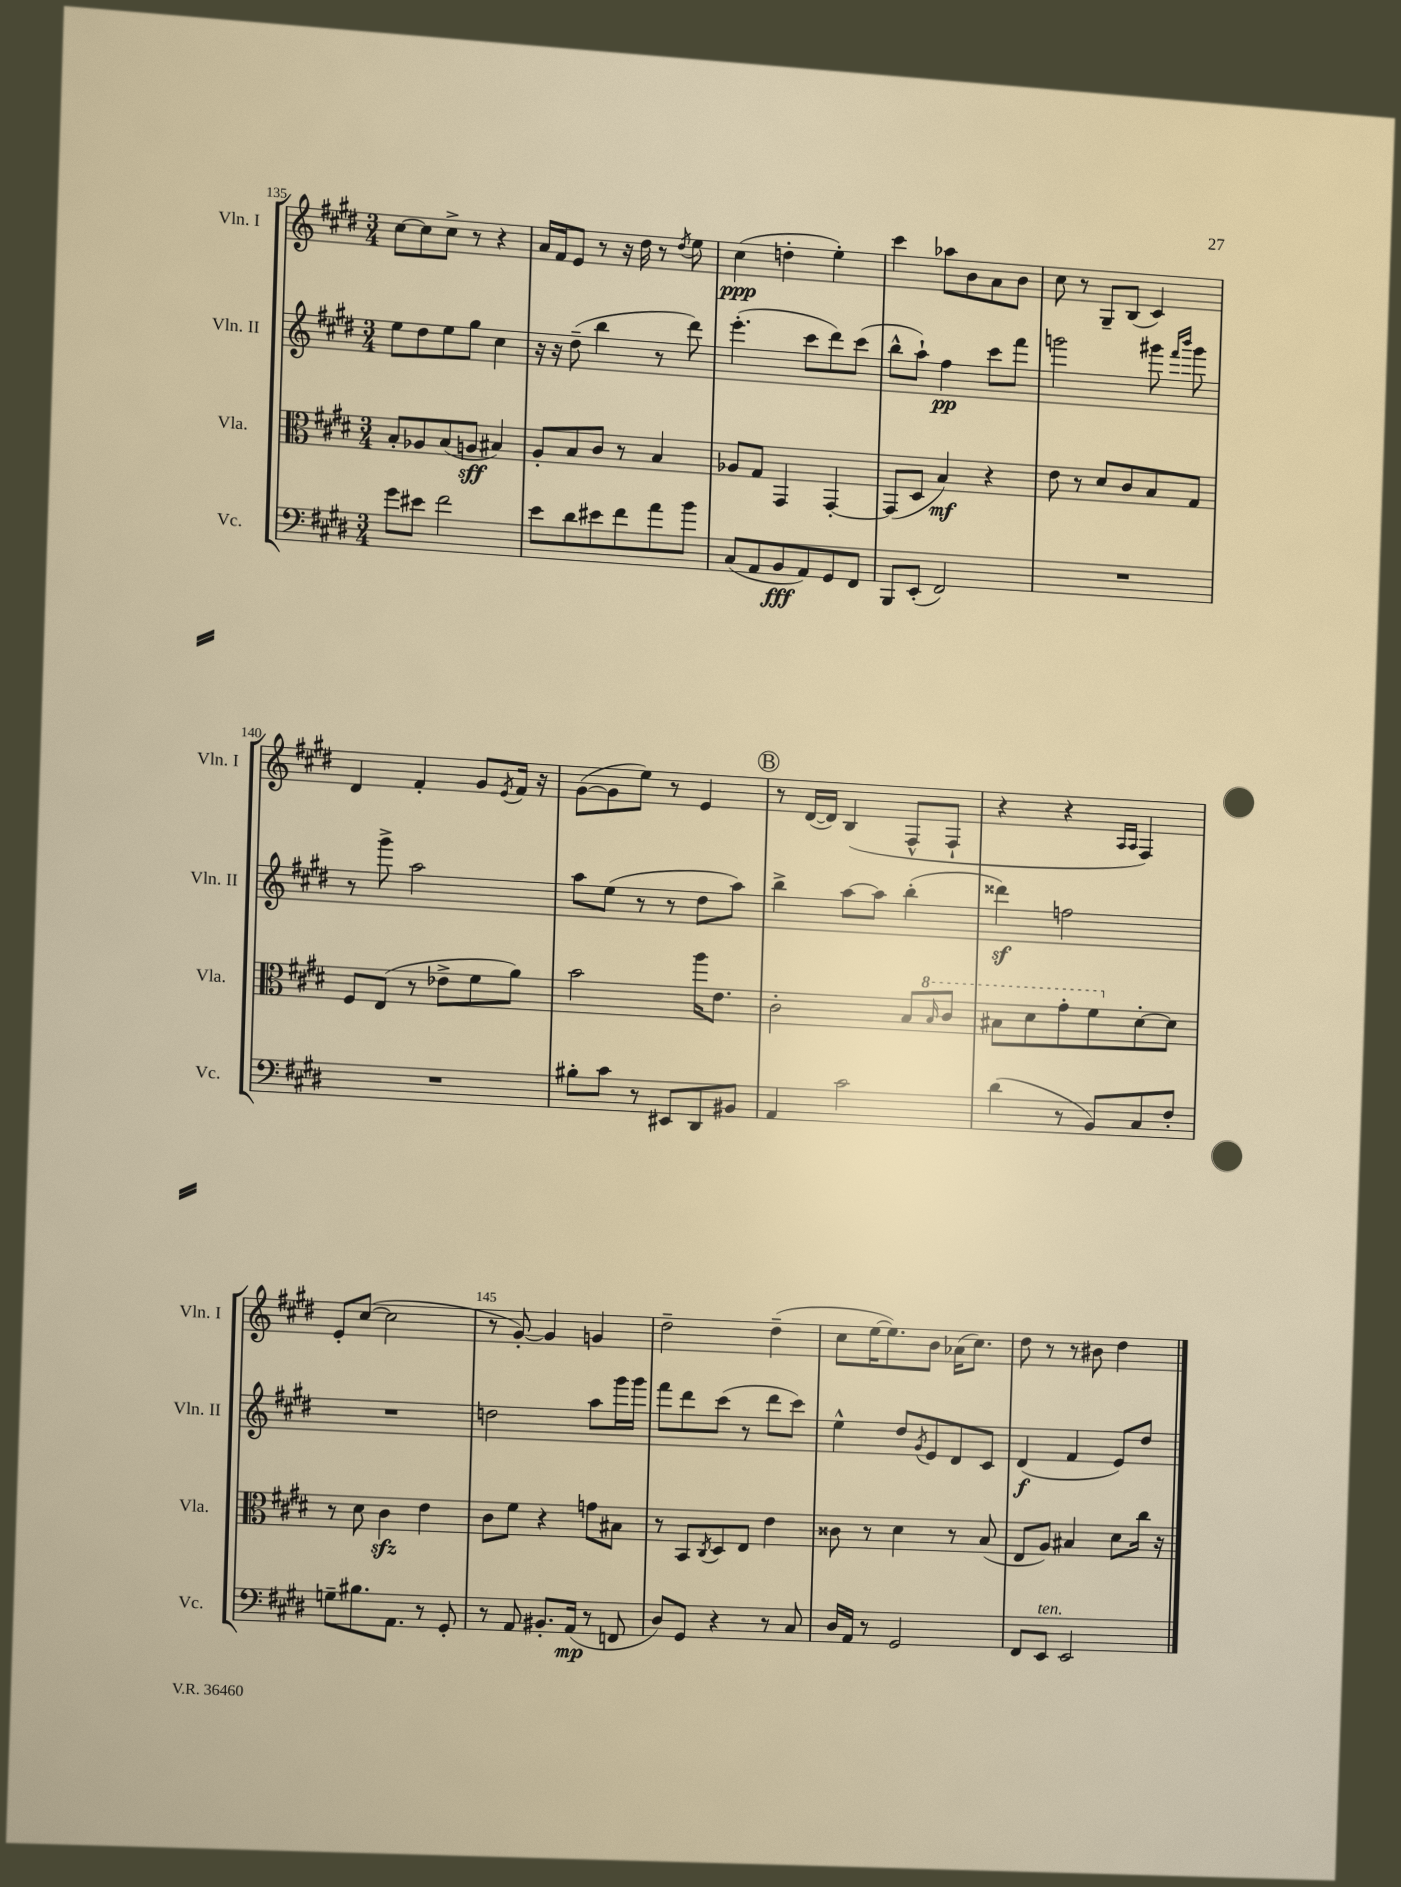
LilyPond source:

<<
\new StaffGroup <<
\new Staff = "s0" \with { instrumentName = "Vln. I" shortInstrumentName = "Vln. I" } {
    \clef treble \key e \major \numericTimeSignature \time 3/4
    cis''8~ cis''8 cis''8-> r8 r4 |
    a'16 fis'16 e'8 r8 r16 dis''16 r8 \acciaccatura { dis''8 } e''8 |
    cis''4\ppp( d''4-. e''4-.) |
    cis'''4 aes''8 b'8 a'8 b'8 |
    cis''8 r8 gis8-- b8( cis'4) |
    dis'4 fis'4-. gis'8 \acciaccatura { e'8 } fis'16 r16 |
    gis'8~( gis'8 e''8) r8 e'4 |
    \mark \markup { \circle "B" } r8 dis'16~( dis'16) b4( fis8-^ fis8-! |
    r4 r4 \grace { a16 a16 } fis4) |
    e'8-. cis''8~( cis''2 |
    r8 gis'8~-.) gis'4 g'4 |
    dis''2-- dis''4--( |
    cis''8 e''16~ e''8.) b'8 aes'16( cis''8.) |
    dis''8 r8 r8 bis'8 dis''4 \bar "|." |
}
\new Staff = "s1" \with { instrumentName = "Vln. II" shortInstrumentName = "Vln. II" } {
    \clef treble \key e \major \numericTimeSignature \time 3/4
    e''8 dis''8 e''8 gis''8 cis''4 |
    r16 r16 dis''8--( b''4 r8 dis'''8) |
    e'''4.-.( cis'''8 dis'''8) cis'''8( |
    b''8-^ a''8-!) fis''4\pp cis'''8 fis'''8 |
    g'''2 gis'''8 \grace { fis'''16 b'''16 } gis'''8 |
    r8 gis'''8-> a''2 |
    a''8 e''8( r8 r8 dis''8 a''8) |
    \mark \markup { \circle "B" } b''4-> a''8~ a''8 b''4-.( |
    disis'''4\sf) f''2 |
    R2. |
    d''2 a''8 gis'''16 gis'''16 |
    fis'''8 dis'''8 cis'''8( r8 dis'''8 cis'''8) |
    e''4-^ dis''8 \acciaccatura { gis'8 } e'8 dis'8 cis'8 |
    dis'4\f( fis'4 e'8) dis''8 \bar "|." |
}
\new Staff = "s2" \with { instrumentName = "Vla." shortInstrumentName = "Vla." } {
    \clef alto \key e \major \numericTimeSignature \time 3/4
    b8-. aes8 b8( a8\sff bis4) |
    a8-. b8 cis'8 r8 b4 |
    aes8 gis8 gis,4 gis,4~-. |
    gis,8( dis8 b4\mf) r4 |
    e'8 r8 dis'8 cis'8 b8 gis8 |
    fis8 e8( r8 ees'8-> fis'8 a'8) |
    b'2 a''16 e'8. |
    \mark \markup { \circle "B" } cis'2-. b8 \ottava #1 \grace { b'16 } cis''8 |
    bis'8 dis''8 gis''8-. fis''8 \ottava #0 dis'8~-. dis'8 |
    r8 dis'8 cis'4\sfz e'4 |
    cis'8 fis'8 r4 g'8 bis8 |
    r8 b,8 \acciaccatura { cis8 } dis8 e8 e'4 |
    cisis'8 r8 dis'4 r8 b8( |
    e8 a8) bis4 dis'8 cis''16 r16 \bar "|." |
}
\new Staff = "s3" \with { instrumentName = "Vc." shortInstrumentName = "Vc." } {
    \clef bass \key e \major \numericTimeSignature \time 3/4
    gis'8 eis'8 fis'2 |
    e'8 dis'8 eis'8 fis'8 a'8 b'8 |
    cis8( a,8 b,8\fff a,8) gis,8 fis,8 |
    b,,8 e,8-.( fis,2) |
    R2. |
    R2. |
    bis8-. cis'8 r8 eis,8 dis,8 bis,8 |
    \mark \markup { \circle "B" } a,4 cis'2 |
    dis'4( r8 b,8) cis8 fis8-. |
    g8-- bis8. a,8. r8 gis,8-. |
    r8 a,8 bis,8.-. a,16\mp( r8 f,8 |
    dis8) gis,8 r4 r8 cis8 |
    dis16 a,16 r8 gis,2 |
    fis,8 e,8^\markup { \italic "ten." } e,2 \bar "|." |
}
>>
>>
\layout { \context { \Score currentBarNumber = #135 \override BarNumber.break-visibility = ##(#f #t #t) barNumberVisibility = #(every-nth-bar-number-visible 5) } }
